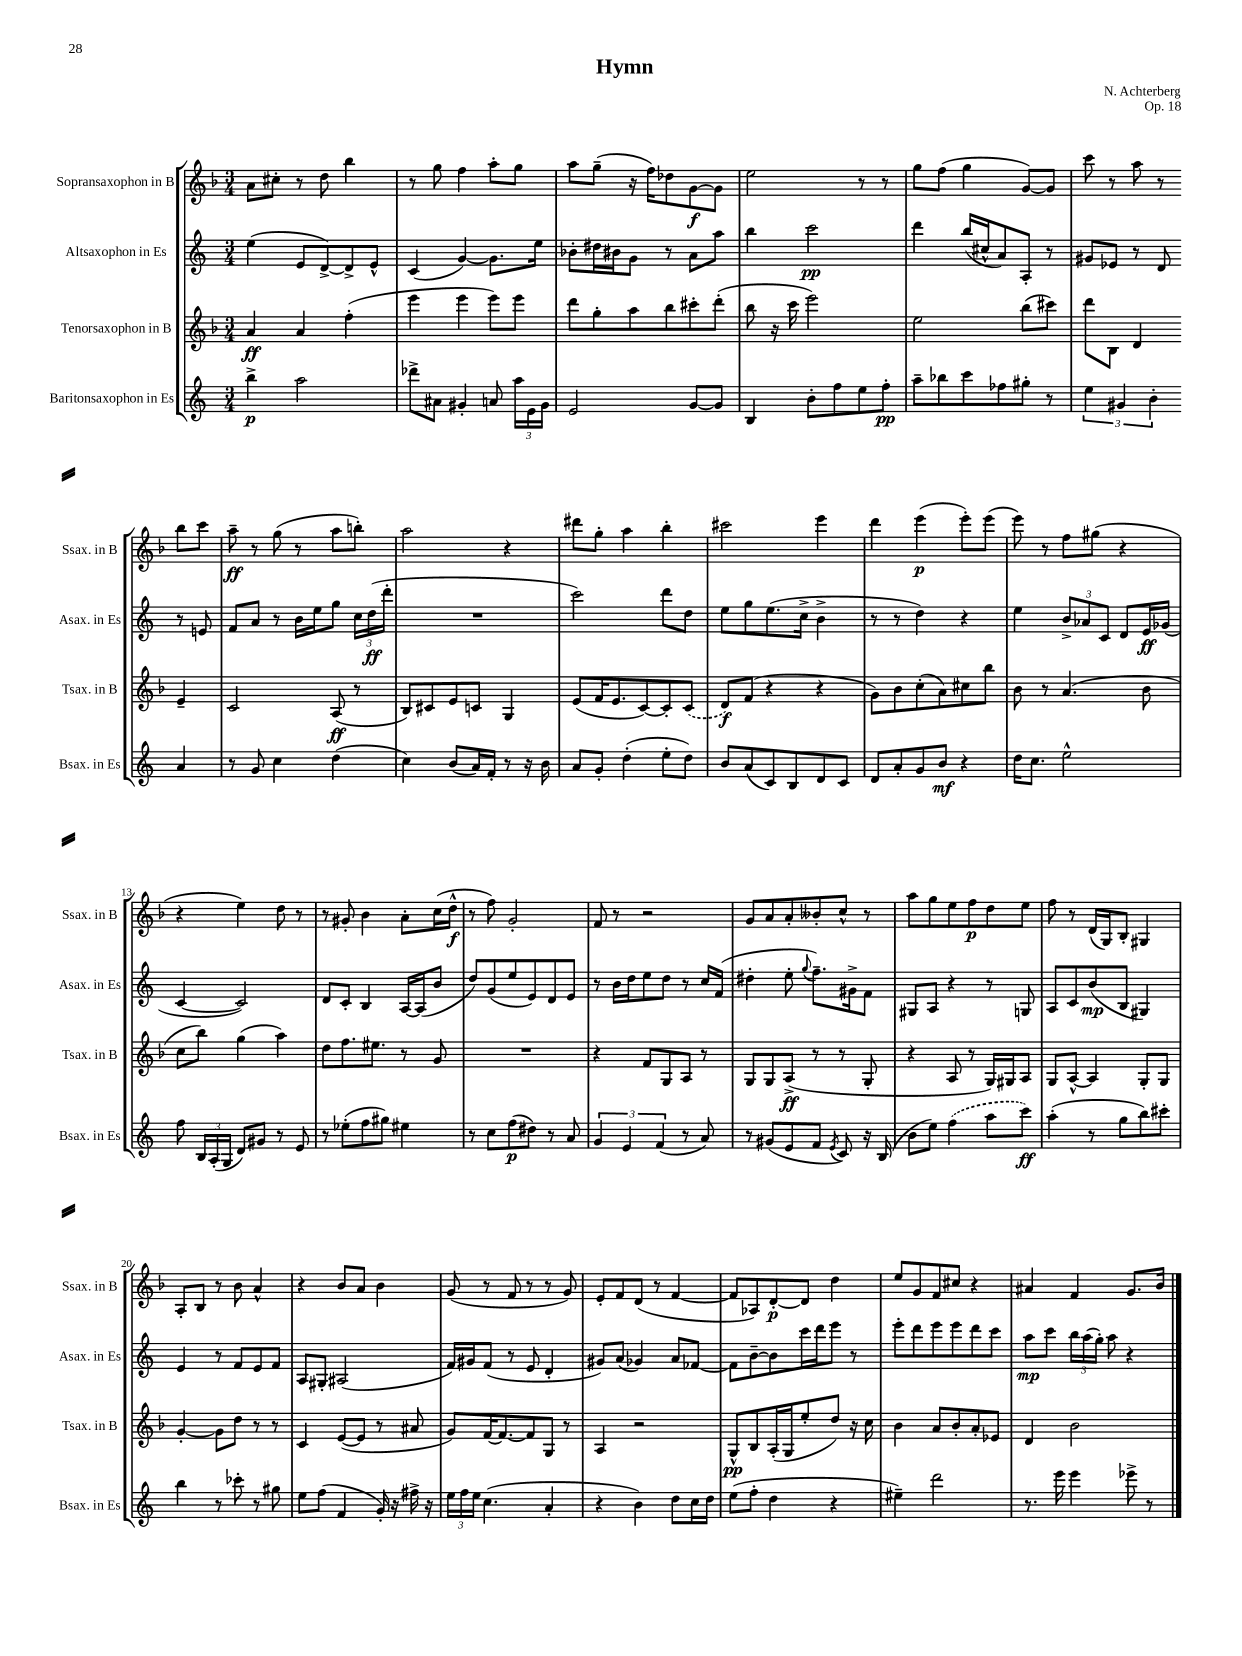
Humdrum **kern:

**kern	**kern	**kern	**kern
*staff4	*staff3	*staff2	*staff1
*clefG2	*clefG2	*clefG2	*clefG2
*k[]	*k[b-]	*k[]	*k[b-]
*M3/4	*M3/4	*M3/4	*M3/4
4bb^\	4a/	(4ee\	8a\L
.	.	.	8cc#'\J
2aa\	4a/	8e/L	8r
.	.	[8d^/)	8dd\
.	(4ff'\	8d^/]	4bb-\
.	.	8e^^/J	.
=	=	=	=
8ddd-^\L	4eee\	(4c/	8r
8a#\J	.	.	8gg\
4g#'/	4eee\	[4g/)	4ff\
8a/	8eee\L)	8.g\]L	8aa'\L
24aa\LL	8eee\J	.	8gg\J
24e\	.	.	.
.	.	16ee\Jk	.
24g#\JJ	.	.	.
=	=	=	=
2e/	8ddd\L	8b-'\L	8aa\L
.	8gg'\	16dd#\L	(8gg~\J
.	.	16b#\J	.
.	8aa\	8g\J	16r
.	.	.	16ff\LK)
.	8bb-\	8r	8dd-\
[8g/L	8ccc#'\	8a\L	[8g\
8g/]J	(8ddd'\J	8aa\J	8g\]J
=	=	=	=
4B/	8bb-\	4bb\	2ee\
.	16r	.	.
.	16ccc\	.	.
8b'\L	2eee\)	2ccc\	.
8ff\	.	.	.
8ee\	.	.	8r
8ff'\J	.	.	8r
=	=	=	=
8aa~\L	2ee\	4ddd\	8gg\L
8bb-\	.	.	(8ff\J
8ccc\	.	(16bb/LL	4gg\
.	.	16cc#^^/J	.
8ff-\	.	8a/)	.
8gg#'\J	(8bb-\L	8A'/J	[8g/L)
8r	8ccc#\J)	8r	8g/]J
=	=	=	=
6ee\	8ddd\L	8g#/L	8ccc\
.	8B-\J	8e-/J	8r
6g#/	.	.	.
.	4d/	8r	8aa\
6b'\	.	.	.
.	.	8d/	8r
4a/	4e~/	8r	8bb-\L
.	.	8e/	8ccc\J
=	=	=	=
8r	2c/	8f/L	8aa~\
8g/	.	8a/J	8r
4cc\	.	8r	(8gg\
.	.	16b\LL	8r
.	.	16ee\J	.
(4dd\	(8A/	8gg\J	8aa\L
.	8r	24cc\LL	8bb'\J)
.	.	(24dd\	.
.	.	24ddd'\JJ	.
=	=	=	=
4cc\)	8B-/L)	2.r	2aa\
.	8c#/	.	.
(8b/L	8e/	.	.
16a/L)	8c/J	.	.
16f'/JJ	.	.	.
8r	4G/	.	4r
16r	.	.	.
16b\	.	.	.
=	=	=	=
8a/L	(8e/L	2ccc\)	8ddd#\L
8g'/J	16f/K	.	8gg'\J
.	8.e/	.	.
(4dd'\	.	.	4aa\
.	[8c/)	.	.
8ee'\L	8c'/]	8ddd\L	4bb-'\
8dd\J)	(8c/J	8dd\J	.
=	=	=	=
8b/L	8d/L)	8ee\L	2ccc#\
(8a/	(8f/J	8gg\	.
8c/)	4r	(8.ee\	.
8B/	.	.	.
.	.	16cc^\Jk	.
8d/	4r	4b^\	4eee\
8c/J	.	.	.
=	=	=	=
8d/L	8g\L)	8r	4ddd\
8a'/	8b-\	8r	.
8g/	(8cc'\	4dd\)	(4eee\
8b/J	8a\)	.	.
4r	8cc#\	4r	8eee'\L)
.	8bb-\J	.	(8eee\J
=	=	=	=
16dd\LK	8b-\	4ee\	8eee\)
8.cc\J	.	.	.
.	8r	.	8r
2ee^^\	(4.a/	12b^/L	8ff\L
.	.	12a-/	.
.	.	.	(8gg#\J
.	.	12c/J	.
.	.	8d/L	4r
.	8b-\	16e/L	.
.	.	(16g-/JJ	.
=	=	=	=
8ff\	8cc\L	[4c/	4r
24B/LL	8bb-\J)	.	.
(24A'/	.	.	.
24G/JJ	.	.	.
8d/L)	(4gg\	2c/])	4ee\)
8g#/J	.	.	.
8r	4aa\)	.	8dd\
8e/	.	.	8r
=	=	=	=
8r	8dd\L	8d/L	8r
(8ee-'\L	8.ff\	8c'/J	8g#'/
8ff\	.	4B/	4b-\
.	8.ee#\J	.	.
8gg#\J)	.	.	.
4ee#\	8r	[16A/LL	8a'\L
.	.	(16A/]J	.
.	8g/	8b/J	(16cc\L
.	.	.	16dd^^\JJ
=	=	=	=
8r	2.r	8dd/L)	8r
8cc\L	.	(8g/	8ff\)
(8ff\	.	8ee/	2g'/
8dd#\J)	.	8e/)	.
8r	.	8d/	.
8a/	.	8e/J	.
=	=	=	=
6g/	4r	8r	8f/
.	.	16b\LL	8r
6e/	.	.	.
.	.	16dd\J	.
.	8f/L	8ee\	2r
(6f/	.	.	.
.	8G/	8dd\J	.
8r	8A/J	8r	.
8a/)	8r	16cc/LL	.
.	.	(16f/JJ	.
=	=	=	=
8r	8G/L	4dd#'\	8g/L
(8g#/L	8G/	.	8a/
8e/	(8A^/J	8ee'\	8a'/
.	.	8qqgg/	.
8f/J	8r	8.ff~\L)	8b--'/
8qe/	.	.	.
8c/)	8r	.	8cc^^/J
.	.	16g#^\k	.
16r	8G'/	8f\J	8r
(16B/	.	.	.
=	=	=	=
8b\L	4r	8G#/L	8aa\L
8ee\J)	.	8A/J	8gg\
(4ff\	8A/	4r	8ee\
.	8r	.	8ff\
8aa\L	16G/LL)	8r	8dd\
.	16G#/J	.	.
8ccc\J)	8A/J	8G/	8ee\J
=	=	=	=
(4aa'\	8G/L	8A/L	8ff\
.	[8A^^/J	8c/	8r
8r	4A/]	(8b/	(16d/LL
.	.	.	16G/J)
8gg\L	.	8B/J	8B-'/J
8bb\)	8G'/L	4G#/)	4G#/
8ccc#'\J	8G/J	.	.
=	=	=	=
4bb\	[4g'/	4e/	8A'/L
.	.	.	8B-/J
8r	8g\]L	8r	8r
8ccc-'\	8dd\J	8f/L	8b-\
8r	8r	8e/	4a^^/
8gg#\	8r	8f/J	.
=	=	=	=
8ee\L	4c/	8A/L	4r
(8ff\J	.	8G#'/J	.
4f/	([8e/L	(2A#/	8b-/L
.	8e/]J	.	8a/J
16g'/)	8r	.	4b-\
16r	.	.	.
16ff#^\	8a#/	.	.
16r	.	.	.
=	=	=	=
24ee\LL	8g/L)	16f/LL)	(8g/
24ff\	.	.	.
.	.	16g#/J	.
24ee\JJ	.	.	.
(4.cc\	[16f/K	(8f/J	8r
.	8.f/_	.	.
.	.	8r	8f/
.	8f/]	8e/	8r
4a'/	8G/J	4d'/	8r
.	8r	.	8g/)
=	=	=	=
4r	4A/	8g#/L)	8e'/L
.	.	(8a/J	8f/
4b\)	2r	4g-/)	(8d/J
.	.	.	8r
8dd\L	.	8a/L	[4f/
16cc\L	.	[8f-/J	.
16dd\JJ	.	.	.
=	=	=	=
(8ee\L	8G^^/L	8f-\]L	8f/]L
8ff'\J	8B-/	[8b~\	8A-/)
4dd\	(16A'/L	8b\]	[8d'/
.	16G/J	.	.
.	8ee'/	16ccc\L	8d/]J
.	.	16ddd\J	.
4r	8dd/J)	8eee\J	4dd\
.	16r	8r	.
.	16cc\	.	.
=	=	=	=
4ee#~\)	4b-\	8eee'\L	8ee/L
.	.	8ddd\	8g/
2ddd\	8a/L	8eee\	8f/
.	8b-'/	8eee\	8cc#/J
.	8a'/	8ddd\	4r
.	8e-/J	8ccc\J	.
=	=	=	=
8.r	4d/	8aa\L	4a#/
.	.	8ccc\J	.
16eee\	.	.	.
4eee\	2b-\	24bb\LL	4f/
.	.	(24aa\	.
.	.	24gg'\JJ)	.
.	.	8aa\	.
8eee-^\	.	4r	8.g/L
8r	.	.	.
.	.	.	16b-/Jk
==	==	==	==
*-	*-	*-	*-
